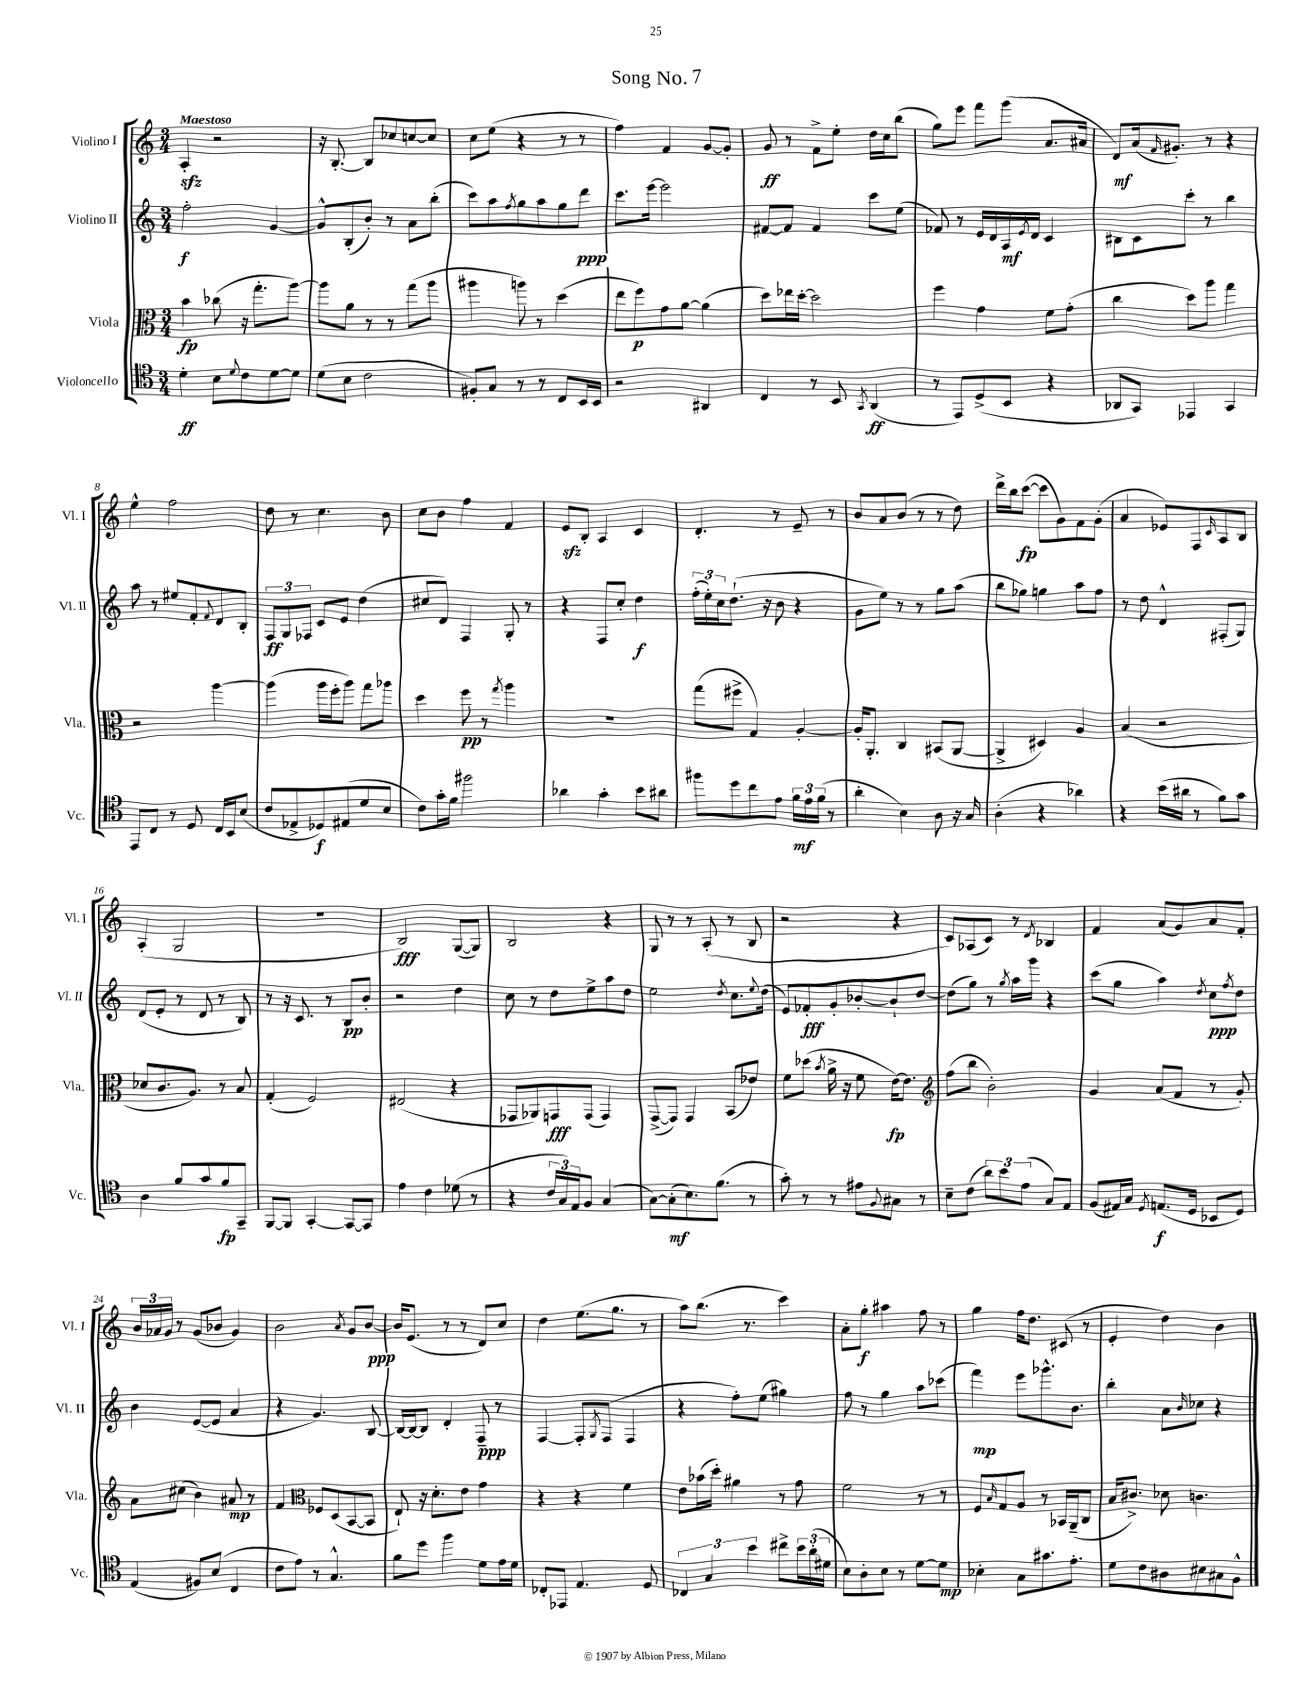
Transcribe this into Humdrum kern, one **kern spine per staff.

**kern	**dynam	**kern	**dynam	**kern	**dynam	**kern	**dynam
*part4	*part4	*part3	*part3	*part2	*part2	*part1	*part1
*staff4	*staff4	*staff3	*staff3	*staff2	*staff2	*staff1	*staff1
*I"Violoncello	*	*I"Viola	*	*I"Violino II	*	*I"Violino I	*
*I'Vc.	*	*I'Vla.	*	*I'Vl. II	*	*I'Vl. I	*
*clefC4	*	*clefC3	*	*clefG2	*	*clefG2	*
*k[]	*	*k[]	*	*k[]	*	*k[]	*
*M3/4	*	*M3/4	*	*M3/4	*	*M3/4	*
=1	=1	=1	=1	=1	=1	=1	=1
!	!	!	!	!	!	!LO:TX:a:B:t=Maestoso	!
4d'\	ff	4b\	fp	2ff'\	f	4Azz'/	.
8B\L	.	(8cc-X\	.	.	.	2r	.
8qqd/	.	.	.	.	.	.	.
8c\	.	16r	.	.	.	.	.
.	.	8.gg'\L	.	.	.	.	.
[8d\	.	.	.	[4g/	.	.	.
8d\J]	.	[8aa\J)	.	.	.	.	.
=2	=2	=2	=2	=2	=2	=2	=2
(8d\L	.	8aa\L]	.	8g^^/L]	.	16r	.
.	.	.	.	.	.	[8.B'/	.
8B\J	.	8a\J	.	(8B'/	.	.	.
2c\	.	8r	.	8b'/J)	.	8B/L]	.
.	.	8r	.	8r	.	8cc-X/	.
.	.	(8gg\L	.	8a\L	.	[8ccn/	.
.	.	8aa\J	.	(8bb'\J	.	8cc/J]	.
=3	=3	=3	=3	=3	=3	=3	=3
8F#X'/L)	.	4aa#X\	.	8ccc\L)	.	8cc\L	.
8G/J	.	.	.	8aa\	.	(8ee\J	.
.	.	.	.	8qff/	.	.	.
8r	.	8aan\)	.	8gg\	.	4r	.
8r	.	8r	.	8aa\	.	.	.
8C/L	.	(4dd\	.	8gg\	.	8r	.
16BB/L	.	.	.	8ddd\J	ppp	8r	.
16BB/JJ	.	.	.	.	.	.	.
=4	=4	=4	=4	=4	=4	=4	=4
2r	.	8ee\L	.	8.ccc\L	.	4ff\)	.
.	.	8ff\)	p	.	.	.	.
.	.	.	.	[16eee\Jk	.	.	.
.	.	8g\	.	2eee\]	.	4f/	.
.	.	[8a\J	.	.	.	.	.
4AA#X/	.	(4a\]	.	.	.	[8g/L	.
.	.	.	.	.	.	8g'/J]	.
=5	=5	=5	=5	=5	=5	=5	=5
4C/	.	8dd\L)	.	[8f#X/L	.	8g/	ff
.	.	16ee-X\L	.	8f#/J]	.	8r	.
.	.	[16dd'\JJ	.	.	.	.	.
8r	.	2dd\]	.	4f#/	.	8f^\L	.
8BB/	.	.	.	.	.	8ee'\J	.
8qGG/	.	.	.	.	.	.	.
(4AA/	ff	.	.	8ccc\L	.	16dd\LL	.
.	.	.	.	.	.	16cc\J	.
.	.	.	.	(8ee\J	.	(8bb\J	.
=6	=6	=6	=6	=6	=6	=6	=6
8r	.	4ff\	.	8f-X/)	.	8gg\L)	.
8EE/L)	.	.	.	8r	.	8eee\J	.
(8D^/	.	4g\	.	16e/LL	.	8fff\L	.
.	.	.	.	16d/	.	.	.
8BB/J	.	.	.	16A/	mf	(8ggg\J	.
.	.	.	.	8qe/	.	.	.
.	.	.	.	16d/JJ	.	.	.
4r	.	8f\L	.	4c/	.	8.a/L	.
.	.	(8g'\J	.	.	.	.	.
.	.	.	.	.	.	16a#X/Jk	.
=7	=7	=7	=7	=7	=7	=7	=7
8AA-X/L	.	4cc\	.	8B#X\L	.	8d/L)	mf
8GG/J)	.	.	.	8c\	.	(16a/k	.
.	.	.	.	.	.	16qqf/	.
.	.	.	.	.	.	8.g#X'/J)	.
4EE-X/	.	8dd\L)	.	8ccc'\J	.	.	.
.	.	8aa\J	.	8r	.	8r	.
4GG/	.	4gg\	.	4bb\	.	4r	.
!!LO:LB:g=z
=8	=8	=8	=8	=8	=8	=8	=8
8EE/L	.	2r	.	8aa\	.	4ee^^\	.
8C/J	.	.	.	8r	.	.	.
8r	.	.	.	8ee#X/L	.	2ff\	.
8D/	.	.	.	8f'/	.	.	.
.	.	.	.	8qqf/	.	.	.
16C/LL	.	[4aa\	.	8d/	.	.	.
16BB/J	.	.	.	.	.	.	.
(8B/J	.	.	.	8B'/J	.	.	.
=9	=9	=9	=9	=9	=9	=9	=9
8c/L	.	(4aa\]	.	12F/L	ff	8dd\	.
.	.	.	.	12G/	.	.	.
8E-X^/	.	.	.	.	.	8r	.
.	.	.	.	12F-X/J	.	.	.
8D-X/)	f	16aa\LL	.	8c/L	.	4.cc\	.
.	.	16ff'\J	.	.	.	.	.
(8E#X/	.	8aa\J)	.	8e/J	.	.	.
8d/	.	8gg\L	.	(4dd\	.	.	.
8B/J	.	8aa-X\J	.	.	.	8b\	.
=10	=10	=10	=10	=10	=10	=10	=10
8c\L)	.	4dd\	.	8cc#X/L	.	8cc\L	.
16g'\L	.	.	.	8d/J)	.	8b\J	.
16f\JJ	.	.	.	.	.	.	.
2ff#X\	.	8ff\	pp	4F/	.	4ff\	.
.	.	8r	.	.	.	.	.
.	.	8qgg/	.	.	.	.	.
.	.	4aa\	.	8G'/	.	4f/	.
.	.	.	.	8r	.	.	.
=11	=11	=11	=11	=11	=11	=11	=11
4a-X\	.	2.r	.	4r	.	8ezz/L	.
.	.	.	.	.	.	8B'/J	.
4g'\	.	.	.	8F/L	.	4A/	.
.	.	.	.	8cc'/J	.	.	.
8b\L	.	.	.	4dd\	f	4c/	.
8a#X\J	.	.	.	.	.	.	.
=12	=12	=12	=12	=12	=12	=12	=12
8ff#X\L	.	(8gg\L	.	(24ff'\LL	.	4.d'/	.
.	.	.	.	24ee'\)	.	.	.
.	.	.	.	24cc\J	.	.	.
8dd\	.	8ff#X^\J	.	(8.dd`\J	.	.	.
8cc\	.	4G/)	.	.	.	.	.
.	.	.	.	16r	.	.	.
8e\J	.	.	.	8b\	.	8r	.
24f\LL	mf	[4A'/	.	4r	.	8e~/	.
24e\	.	.	.	.	.	.	.
(24f\JJ	.	.	.	.	.	.	.
8r	.	.	.	.	.	8r	.
=13	=13	=13	=13	=13	=13	=13	=13
4a'\	.	16A'/KL]	.	8g\L	.	8b/L	.
.	.	8.AA'/J	.	.	.	.	.
.	.	.	.	8ee\J)	.	8a/	.
4B\)	.	4C/	.	8r	.	(8b/J	.
.	.	.	.	8r	.	8r	.
8A\	.	(8BB#X/L	.	8gg\L	.	8r	.
16r	.	[8AA/J	.	(8aa\J	.	8dd\)	.
16G/	.	.	.	.	.	.	.
=14	=14	=14	=14	=14	=14	=14	=14
(4A'\	.	4AA^/]	.	8bb\L	.	16ddd^\LL	.
.	.	.	.	.	.	16bb\J	.
.	.	.	.	8gg-X\J)	.	([8ccc\J	fp
4r	.	4D#X/)	.	4ggn\	.	8ccc\L]	.
.	.	.	.	.	.	8g\)	.
4a-X\)	.	4A/	.	8aa\L	.	8f\	.
.	.	.	.	8ff\J	.	(8g'\J	.
=15	=15	=15	=15	=15	=15	=15	=15
4r	.	(4B/	.	8r	.	4a/	.
.	.	.	.	8dd\	.	.	.
(16b\LL	.	2r	.	4d^^/	.	8e-X/L)	.
16a#X\JJ	.	.	.	.	.	.	.
8r	.	.	.	.	.	8F/	.
.	.	.	.	.	.	16qqc/	.
8f\L)	.	.	.	(8F#X'/L	.	8A/	.
8g\J	.	.	.	8G/J)	.	8B/J	.
!!LO:LB:g=z
=16	=16	=16	=16	=16	=16	=16	=16
4A\	.	8d-X/L	.	(8d/L	.	(4A'/	.
.	.	8.c/	.	8e'/J	.	.	.
8f/L	.	.	.	8r	.	2G/	.
.	.	8.A/J)	.	.	.	.	.
8g/	.	.	.	8d/	.	.	.
8f/	fp	8r	.	8r	.	.	.
8GG~/J	.	8B/	.	8B/)	.	.	.
=17	=17	=17	=17	=17	=17	=17	=17
[8FF/L	.	(4G'/	.	8r	.	2.r	.
8FF/J]	.	.	.	16r	.	.	.
.	.	.	.	8.c/	.	.	.
[4GG'/	.	2F/)	.	.	.	.	.
.	.	.	.	8r	.	.	.
8GG/L_	.	.	.	8B/L	pp	.	.
8GG/J]	.	.	.	8b'/J	.	.	.
=18	=18	=18	=18	=18	=18	=18	=18
4e\	.	(2E#X/	.	2r	.	2B/)	fff
4c\	.	.	.	.	.	.	.
(8d-X\	.	4r	.	4dd\	.	([8G/L	.
8r	.	.	.	.	.	8G/J])	.
=19	=19	=19	=19	=19	=19	=19	=19
4r	.	8GG-X/L	.	8cc\	.	2B/	.
.	.	8AA-X/)	.	8r	.	.	.
24c/LL	.	8GGn/	fff	8dd\L	.	.	.
24G/)	.	.	.	.	.	.	.
24E/J	.	.	.	.	.	.	.
8F/J	.	(8GG/J	.	8ee^\	.	.	.
(4G/	.	4GG/)	.	8aa\	.	4r	.
.	.	.	.	8dd\J	.	.	.
=20	=20	=20	=20	=20	=20	=20	=20
[8G\L)	.	([8GG^/L	.	2ee\	.	8G/	.
(8G'\]	mf	8GG/J])	.	.	.	8r	.
8.B\)	.	4GG/	.	.	.	8r	.
.	.	.	.	.	.	(8A'/	.
(8.f\J	.	.	.	.	.	.	.
.	.	.	.	8qdd/	.	.	.
.	.	(8BB/L	.	8.cc\L	.	8r	.
8r	.	8e-X/J)	.	.	.	8B/	.
.	.	.	.	8qqee/	.	.	.
.	.	.	.	(16dd\Jk	.	.	.
=21	=21	=21	=21	=21	=21	=21	=21
8g'\)	.	8f\L	.	8e/L)	.	2r	.
8r	.	(8dd-X\J	.	8f-X'/	fff	.	.
.	.	8qb/	.	.	.	.	.
8r	.	16a^\	.	8g'/	.	.	.
.	.	16r	.	.	.	.	.
8e#X\L	.	8f\	.	[8b-X'/	.	.	.
8qqF/	.	.	.	.	.	.	.
8G#X\J	.	[16e\KL)	fp	8b-`/]	.	4r	.
.	.	8.e\J]	.	.	.	.	.
8r	.	.	.	[8dd/J	.	.	.
=22	=22	=22	=22	=22	=22	=22	=22
*	*	*clefG2	*	*	*	*	*
8B~\L	.	(8ff\L	.	(8dd\L]	.	8c/L)	.
(8c\J	.	8bb\J	.	8gg\J)	.	(8A-X/	.
12a\L)	.	2b'\)	.	8r	.	8c/J)	.
12b\	.	.	.	.	.	.	.
.	.	.	.	8qgg/	.	.	.
.	.	.	.	16aa\LL	.	8r	.
(12e\J	.	.	.	.	.	.	.
.	.	.	.	16ggg\JJ	.	.	.
.	.	.	.	.	.	8qd/	.
8G/L)	.	.	.	4r	.	4B-X/	.
8E/J	.	.	.	.	.	.	.
=23	=23	=23	=23	=23	=23	=23	=23
(8F/L	.	4g/	.	(8ccc\L	.	4f/	.
16E#X/L)	.	.	.	8gg\J	.	.	.
16G/JJ	.	.	.	.	.	.	.
8qD/	.	.	.	.	.	.	.
(8.En/L	f	(8a/L	.	4aa\)	.	(8a/L	.
.	.	8f/J	.	.	.	8g/)	.
16D/Jk	.	.	.	.	.	.	.
.	.	.	.	8qdd/	.	.	.
8BB-X/L	.	8r	.	8cc\L	ppp	8a/	.
.	.	.	.	8qff/	.	.	.
8D/J)	.	8g'/)	.	8dd\J	.	8f'/J	.
!!LO:LB:g=z
=24	=24	=24	=24	=24	=24	=24	=24
(4E/	.	8a\L	.	4b\	.	24b/LL	.
.	.	.	.	.	.	24a-X/	.
.	.	.	.	.	.	24g/JJ	.
.	.	(8cc#X\J	.	.	.	8r	.
8F#X/L)	.	4b\)	.	([8e/L	.	(8g/L	.
(8B/J	.	.	.	8e/J]	.	8b-X/J	.
4C/	.	8a#X/	mp	4a/	.	4g/)	.
.	.	8r	.	.	.	.	.
=25	=25	=25	=25	=25	=25	=25	=25
8c\L	.	4f/	.	4r	.	2b\	.
8e\J)	.	.	.	.	.	.	.
*	*	*clefC3	*	*	*	*	*
8r	.	8F-X/L	.	4.g/)	.	.	.
4.G^^/	.	(8D/	.	.	.	.	.
.	.	.	.	.	.	8qa/	.
.	.	[8BB/	.	.	.	8g/L	.
.	.	8BB/J]	.	[8B/	.	[8b/J	ppp
=26	=26	=26	=26	=26	=26	=26	=26
8f\L	.	8E`/)	.	16B/LL_	.	16b/KL]	.
.	.	.	.	16B/J_	.	(8.e/J	.
8dd\J	.	16r	.	8B/J]	.	.	.
.	.	8.d'\L	.	.	.	.	.
4ff\	.	.	.	4d'/	.	8r	.
.	.	8e\J	.	.	.	8r	.
8d\L	.	4g\	.	8F~/	ppp	8d/L)	.
16e\L	.	.	.	8r	.	8cc/J	.
16d\JJ	.	.	.	.	.	.	.
=27	=27	=27	=27	=27	=27	=27	=27
8C-X'/L	.	4r	.	[4F/	.	4dd\	.
8EE-X/J	.	.	.	.	.	.	.
4.E/	.	4r	.	8F'/L]	.	(8.ee\L	.
.	.	.	.	8qG/	.	.	.
.	.	.	.	(8F/J	.	.	.
.	.	.	.	.	.	8.gg\J	.
.	.	4f\	.	4F/	.	.	.
8D/	.	.	.	.	.	8r	.
=28	=28	=28	=28	=28	=28	=28	=28
6C-X/	.	8e\L	.	4r	.	8aa\L)	.
.	.	(16b-X\L	.	.	.	(8.bb\J	.
6G/	.	.	.	.	.	.	.
.	.	16dd'\JJ)	.	.	.	.	.
.	.	4a#X\	.	8ff'\L)	.	.	.
.	.	.	.	.	.	8.r	.
6b\	.	.	.	.	.	.	.
.	.	.	.	(8ee\J	.	.	.
8cc#X^\L	.	8r	.	4gg#X\)	.	4ccc\)	.
24b\L	.	8g\	.	.	.	.	.
(24a'\	.	.	.	.	.	.	.
24d#X\JJ	.	.	.	.	.	.	.
=29	=29	=29	=29	=29	=29	=29	=29
8B\L)	.	2f\	.	8ff\	.	8a'\L	.
8A'\	.	.	.	8r	.	8gg'\J	f
8B\J	.	.	.	4gg\	.	4aa#X\	.
8r	.	.	.	.	.	.	.
[8d\L	.	8r	.	8aa\L	.	8ff\	.
8d\J]	mp	8r	.	(8ccc-X\J	.	8r	.
=30	=30	=30	=30	=30	=30	=30	=30
4B-X'\	.	8F/L	.	4fff\)	mp	4gg\	.
.	.	16qqB/	.	.	.	.	.
.	.	8G/	.	.	.	.	.
8G\L	.	8A/J	.	8eee\L	.	16ff\KL	.
.	.	.	.	.	.	8.dd\J	.
8.g#X\	.	8r	.	8.ggg-X^^\	.	.	.
.	.	16BB-X/LL	.	.	.	(8c#X/	.
8.e'\J	.	(16AA~/J	.	8.b\J	.	.	.
.	.	8C/J	.	.	.	8r	.
=31	=31	=31	=31	=31	=31	=31	=31
8d\L	.	16B/KL	.	4bb'\	.	4e'/	.
.	.	8.c#X^/J)	.	.	.	.	.
8c\	.	.	.	.	.	.	.
8A#X\	.	8d-X\	.	8a\L	.	4dd\)	.
.	.	.	.	16qqb/	.	.	.
8B#X\	.	4.cn\	.	8cc-X\J	.	.	.
8G#X\	.	.	.	4r	.	4b\	.
8F^^\J	.	.	.	.	.	.	.
==	==	==	==	==	==	==	==
*-	*-	*-	*-	*-	*-	*-	*-
